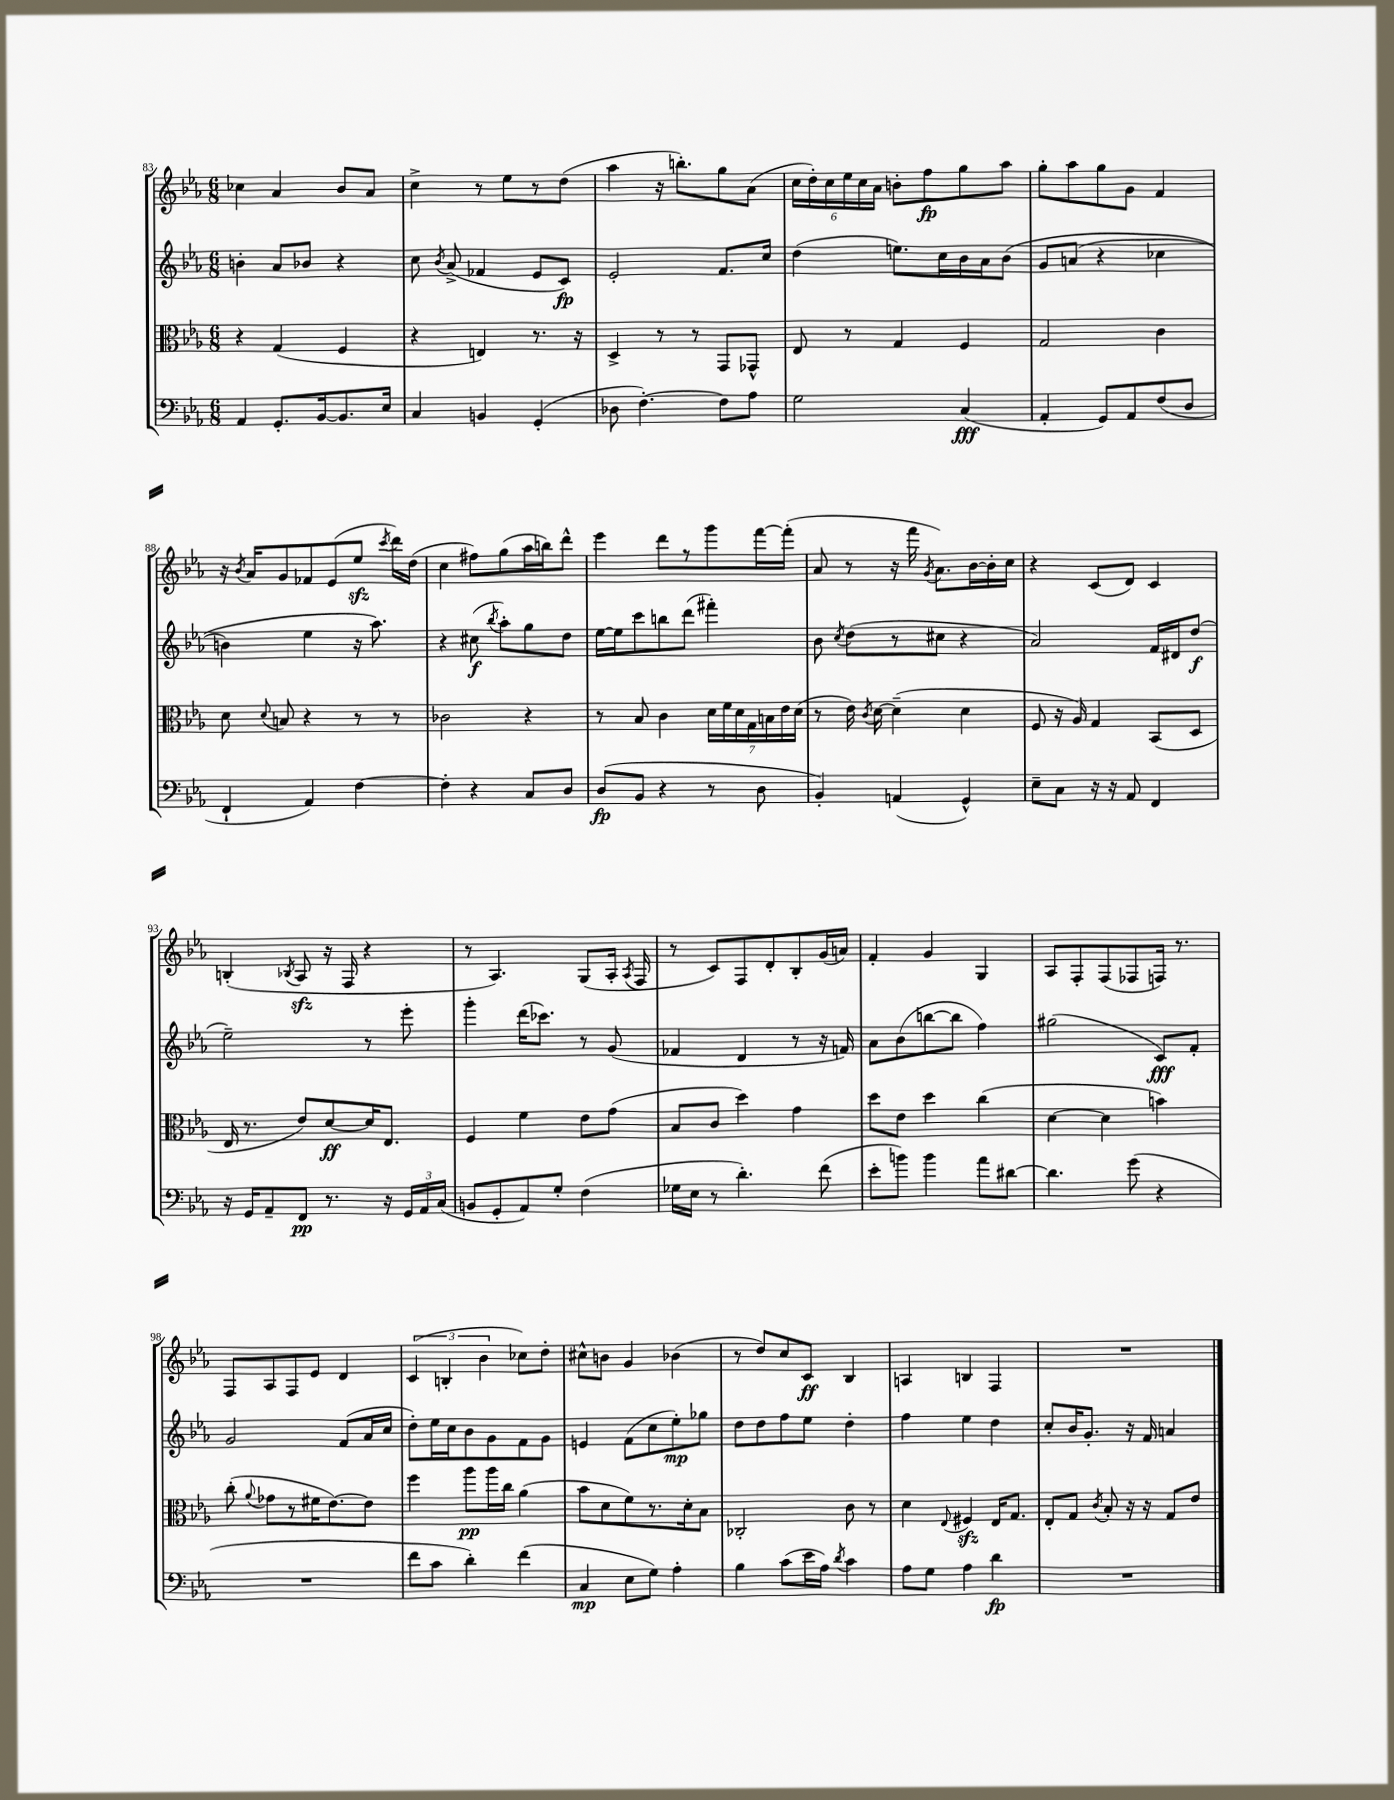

**kern	**dynam	**kern	**dynam	**kern	**dynam	**kern	**dynam
*part4	*part4	*part3	*part3	*part2	*part2	*part1	*part1
*staff4	*staff4	*staff3	*staff3	*staff2	*staff2	*staff1	*staff1
*clefF4	*	*clefC3	*	*clefG2	*	*clefG2	*
*k[b-e-a-]	*	*k[b-e-a-]	*	*k[b-e-a-]	*	*k[b-e-a-]	*
*M6/8	*	*M6/8	*	*M6/8	*	*M6/8	*
=83	=83	=83	=83	=83	=83	=83	=83
4AA-/	.	4r	.	4bn'\	.	4cc-X\	.
8.GG'/L	.	(4G/	.	8a-/L	.	4a-/	.
.	.	.	.	8b-X/J	.	.	.
[16BB-/k	.	.	.	.	.	.	.
8.BB-/]	.	4F/	.	4r	.	8b-/L	.
.	.	.	.	.	.	8a-/J	.
16E-/Jk	.	.	.	.	.	.	.
=84	=84	=84	=84	=84	=84	=84	=84
4C/	.	4r	.	8cc\	.	4cc^\	.
.	.	.	.	8qb-/	.	.	.
.	.	.	.	(8a-^/	.	.	.
4BBn/	.	4En/)	.	4f-X/	.	8r	.
.	.	.	.	.	.	8ee-\L	.
(4GG'/	.	8.r	.	8e-/L	.	8r	.
.	.	.	.	8c/J)	fp	(8dd\J	.
.	.	16r	.	.	.	.	.
=85	=85	=85	=85	=85	=85	=85	=85
8D-X\	.	4D^/	.	2e-'/	.	4aa-\	.
[4.F'\)	.	.	.	.	.	.	.
.	.	8r	.	.	.	16r	.
.	.	.	.	.	.	8.bbn'\L)	.
.	.	8r	.	.	.	.	.
8F\L]	.	8GG/L	.	8.f/L	.	8gg\	.
8A-\J	.	8GG-X^^/J	.	.	.	(8a-\J	.
.	.	.	.	16cc/Jk	.	.	.
=86	=86	=86	=86	=86	=86	=86	=86
2G\	.	8E-/	.	(4dd\	.	24cc\LL	.
.	.	.	.	.	.	24dd'\)	.
.	.	.	.	.	.	24cc\	.
.	.	8r	.	.	.	24ee-\	.
.	.	.	.	.	.	24cc\	.
.	.	.	.	.	.	24a-\JJ	.
.	.	4G/	.	8.een\L)	.	8bn'\L	.
.	.	.	.	.	.	8ff\	fp
.	.	.	.	16cc\L	.	.	.
(4C/	fff	4F/	.	16b-\	.	8gg\	.
.	.	.	.	16a-\J	.	.	.
.	.	.	.	(8b-\J	.	8aa-\J	.
=87	=87	=87	=87	=87	=87	=87	=87
4AA-'/	.	2G/	.	8g/L	.	8gg'\L	.
.	.	.	.	(8an/J	.	8aa-\	.
8GG/L)	.	.	.	4r	.	8gg\	.
8AA-/	.	.	.	.	.	8g\J	.
(8F/	.	4c\	.	4cc-X\	.	4f/	.
8D/J	.	.	.	.	.	.	.
!!LO:LB:g=z
=88	=88	=88	=88	=88	=88	=88	=88
4FF`/	.	8d\	.	4bn\)	.	16r	.
.	.	.	.	.	.	8qb-/	.
.	.	.	.	.	.	16a-/KL	.
.	.	8qqd/	.	.	.	.	.
.	.	8Bn/	.	.	.	8g/	.
4AA-/)	.	4r	.	4ee-\	.	8f-X/	.
.	.	.	.	.	.	(8e-/	.
[4F\	.	8r	.	16r	.	8ee-zz/J	.
.	.	.	.	8.aa-\)	.	.	.
.	.	.	.	.	.	8qccc/	.
.	.	8r	.	.	.	16ddd\LL)	.
.	.	.	.	.	.	(16dd\JJ	.
=89	=89	=89	=89	=89	=89	=89	=89
4F'\]	.	2c-X\	.	4r	.	4cc\	.
4r	.	.	.	(8cc#X\	f	8ff#X\L)	.
.	.	.	.	8qbb-/	.	.	.
.	.	.	.	8aa-'\L)	.	(8gg\	.
8C/L	.	4r	.	8gg\	.	16aa-\L	.
.	.	.	.	.	.	16bbn\J)	.
8D/J	.	.	.	8dd\J	.	8ddd^^\J	.
=90	=90	=90	=90	=90	=90	=90	=90
(8D/L	fp	8r	.	[16ee-\LL	.	4eee-\	.
.	.	.	.	16ee-\J]	.	.	.
8BB-/J	.	8B-/	.	8ccc\	.	.	.
4r	.	4c\	.	8bbn\	.	8ddd\L	.
.	.	.	.	(8ddd\J	.	8r	.
8r	.	28d\LL	.	4fff#X'\)	.	8ggg\	.
.	.	28f\	.	.	.	.	.
.	.	28d\	.	.	.	.	.
.	.	28G\	.	.	.	.	.
8D\	.	.	.	.	.	[16fff\L	.
.	.	28Bn\	.	.	.	.	.
.	.	28e-\	.	.	.	.	.
.	.	.	.	.	.	(16fff'\JJ]	.
.	.	(28d\JJ	.	.	.	.	.
=91	=91	=91	=91	=91	=91	=91	=91
4BB-'/)	.	8r	.	8b-\	.	8a-/	.
.	.	.	.	8qcc/	.	.	.
.	.	16e-\)	.	(8dd\L	.	8r	.
.	.	8qc/	.	.	.	.	.
.	.	[16d\	.	.	.	.	.
(4AAn/	.	(4d~\]	.	8r	.	16r	.
.	.	.	.	.	.	16fff\	.
.	.	.	.	.	.	8qg/	.
.	.	.	.	8cc#X\J	.	8.a-\L)	.
4GG^^/)	.	4d\	.	4r	.	.	.
.	.	.	.	.	.	[16b-\L	.
.	.	.	.	.	.	16b-'\]	.
.	.	.	.	.	.	16cc\JJ	.
=92	=92	=92	=92	=92	=92	=92	=92
8E-~\L	.	8F/	.	2a-/)	.	4r	.
8C\J	.	16r	.	.	.	.	.
.	.	16A-/)	.	.	.	.	.
16r	.	4G/	.	.	.	(8c/L	.
16r	.	.	.	.	.	.	.
8AA-/	.	.	.	.	.	8d/J)	.
4FF/	.	(8BB-/L	.	16f/LL	.	4c/	.
.	.	.	.	16d#X/J	.	.	.
.	.	8D/J	.	(8dd/J	f	.	.
!!LO:LB:g=z
=93	=93	=93	=93	=93	=93	=93	=93
16r	.	16E-/	.	2ee-~\)	.	(4Bn'/	.
16GG/KL	.	8.r	.	.	.	.	.
8AA-~/	.	.	.	.	.	.	.
.	.	.	.	.	.	8qB-X/	.
8FF/J	pp	8e-/L)	.	.	.	8A-zz/	.
8.r	.	[8d/	ff	.	.	16r	.
.	.	.	.	.	.	16F/	.
.	.	16d/K]	.	8r	.	4r	.
16r	.	8.E-/J	.	.	.	.	.
24GG/LL	.	.	.	8eee-'\	.	.	.
24AA-/	.	.	.	.	.	.	.
(24C/JJ	.	.	.	.	.	.	.
=94	=94	=94	=94	=94	=94	=94	=94
8BBn/L	.	4F/	.	4ggg'\	.	8r	.
8GG'/	.	.	.	.	.	4.A-/)	.
8AA-/)	.	4f\	.	(16ddd\KL	.	.	.
.	.	.	.	8.ccc-X\J)	.	.	.
8G'/J	.	.	.	.	.	.	.
(4F\	.	8e-\L	.	8r	.	(8G/L	.
.	.	(8g\J	.	(8g/	.	16A-'/Jk	.
.	.	.	.	.	.	8qA-/	.
.	.	.	.	.	.	16F/	.
=95	=95	=95	=95	=95	=95	=95	=95
16G-X\LL	.	8B-/L	.	4f-X/	.	8r	.
16E-\JJ	.	.	.	.	.	.	.
8r	.	8c/J	.	.	.	8c/L)	.
4.d'\)	.	4dd\)	.	4d/	.	8F/	.
.	.	.	.	.	.	8d'/	.
.	.	4g\	.	8r	.	8B-'/	.
(8f\	.	.	.	16r	.	(16g/L	.
.	.	.	.	16fn/)	.	16an/JJ)	.
=96	=96	=96	=96	=96	=96	=96	=96
8e-'\L	.	8dd\L	.	8a-\L	.	4f'/	.
8bn\J)	.	8e-\J	.	(8b-\	.	.	.
4b\	.	4dd\	.	[8bbn\	.	4g/	.
.	.	.	.	8bb\J]	.	.	.
8a-\L	.	(4cc\	.	4ff\)	.	4G/	.
[8d#X\J	.	.	.	.	.	.	.
=97	=97	=97	=97	=97	=97	=97	=97
4.d#\]	.	[4d\	.	(2gg#X\	.	8A-/L	.
.	.	.	.	.	.	8F'/	.
.	.	4d\]	.	.	.	(8F/	.
(8g\	.	.	.	.	.	8F-X/	.
4r	.	4bn\)	.	8c/L)	fff	16Fn/Jk)	.
.	.	.	.	.	.	8.r	.
.	.	.	.	8f'/J	.	.	.
!!LO:LB:g=z
=98	=98	=98	=98	=98	=98	=98	=98
2.r	.	(8cc'\	.	2g/	.	8F/L	.
.	.	8qqa-/	.	.	.	.	.
.	.	8g-X\L	.	.	.	8A-/	.
.	.	8r	.	.	.	8F/	.
.	.	16f#X\K	.	.	.	8e-/J	.
.	.	[8.e-\)	.	.	.	.	.
.	.	.	.	(8f/L	.	4d/	.
.	.	8e-\J]	.	16a-/L	.	.	.
.	.	.	.	16cc/JJ	.	.	.
=99	=99	=99	=99	=99	=99	=99	=99
8f\L	.	4ff\	.	8dd'\L)	.	(6c/	.
8c\J	.	.	.	16ee-\L	.	.	.
.	.	.	.	.	.	6Bn'/	.
.	.	.	.	16cc\J	.	.	.
4d'\)	.	8aa-\L	pp	8b-\	.	.	.
.	.	.	.	.	.	6b-\	.
.	.	16aa-\L	.	8g\	.	.	.
.	.	16cc\JJ	.	.	.	.	.
(4f\	.	(4a-\	.	8f\	.	8cc-X\L)	.
.	.	.	.	8g\J	.	8dd'\J	.
=100	=100	=100	=100	=100	=100	=100	=100
4C/	mp	8b-\L	.	4en/	.	8cc#X^^\L	.
.	.	8d\	.	.	.	8bn\J	.
8E-\L	.	8f\)	.	(8f\L	.	4g/	.
8G\J)	.	8.r	.	8cc\	.	.	.
4A-'\	.	.	.	8ee-'\)	mp	(4b-X\	.
.	.	16d'\k	.	.	.	.	.
.	.	8B-\J	.	8gg-X\J	.	.	.
=101	=101	=101	=101	=101	=101	=101	=101
4B-\	.	2C-X'/	.	8dd\L	.	8r	.
.	.	.	.	8dd\	.	8dd/L)	.
(8c\L	.	.	.	8ff\	.	8cc/	.
16e-\L	.	.	.	8ee-\J	.	8c/J	ff
16A-\JJ)	.	.	.	.	.	.	.
8qd/	.	.	.	.	.	.	.
4c\	.	8c\	.	4dd'\	.	4B-/	.
.	.	8r	.	.	.	.	.
=102	=102	=102	=102	=102	=102	=102	=102
8A-\L	.	4d\	.	4ff\	.	4An/	.
8G\J	.	.	.	.	.	.	.
.	.	8qqE-/	.	.	.	.	.
4A-\	.	4F#Xzz/	.	4ee-\	.	4Bn/	.
4d\	fp	16E-/KL	.	4dd\	.	4F/	.
.	.	8.G/J	.	.	.	.	.
=103	=103	=103	=103	=103	=103	=103	=103
2.r	.	8E-'/L	.	8cc'/L	.	2.r	.
.	.	8G/J	.	16b-/K	.	.	.
.	.	.	.	8.g'/J	.	.	.
.	.	8qc/	.	.	.	.	.
.	.	8B-'/	.	.	.	.	.
.	.	16r	.	16r	.	.	.
.	.	16r	.	16f/	.	.	.
.	.	8G/L	.	4an/	.	.	.
.	.	8e-/J	.	.	.	.	.
==	==	==	==	==	==	==	==
*-	*-	*-	*-	*-	*-	*-	*-
